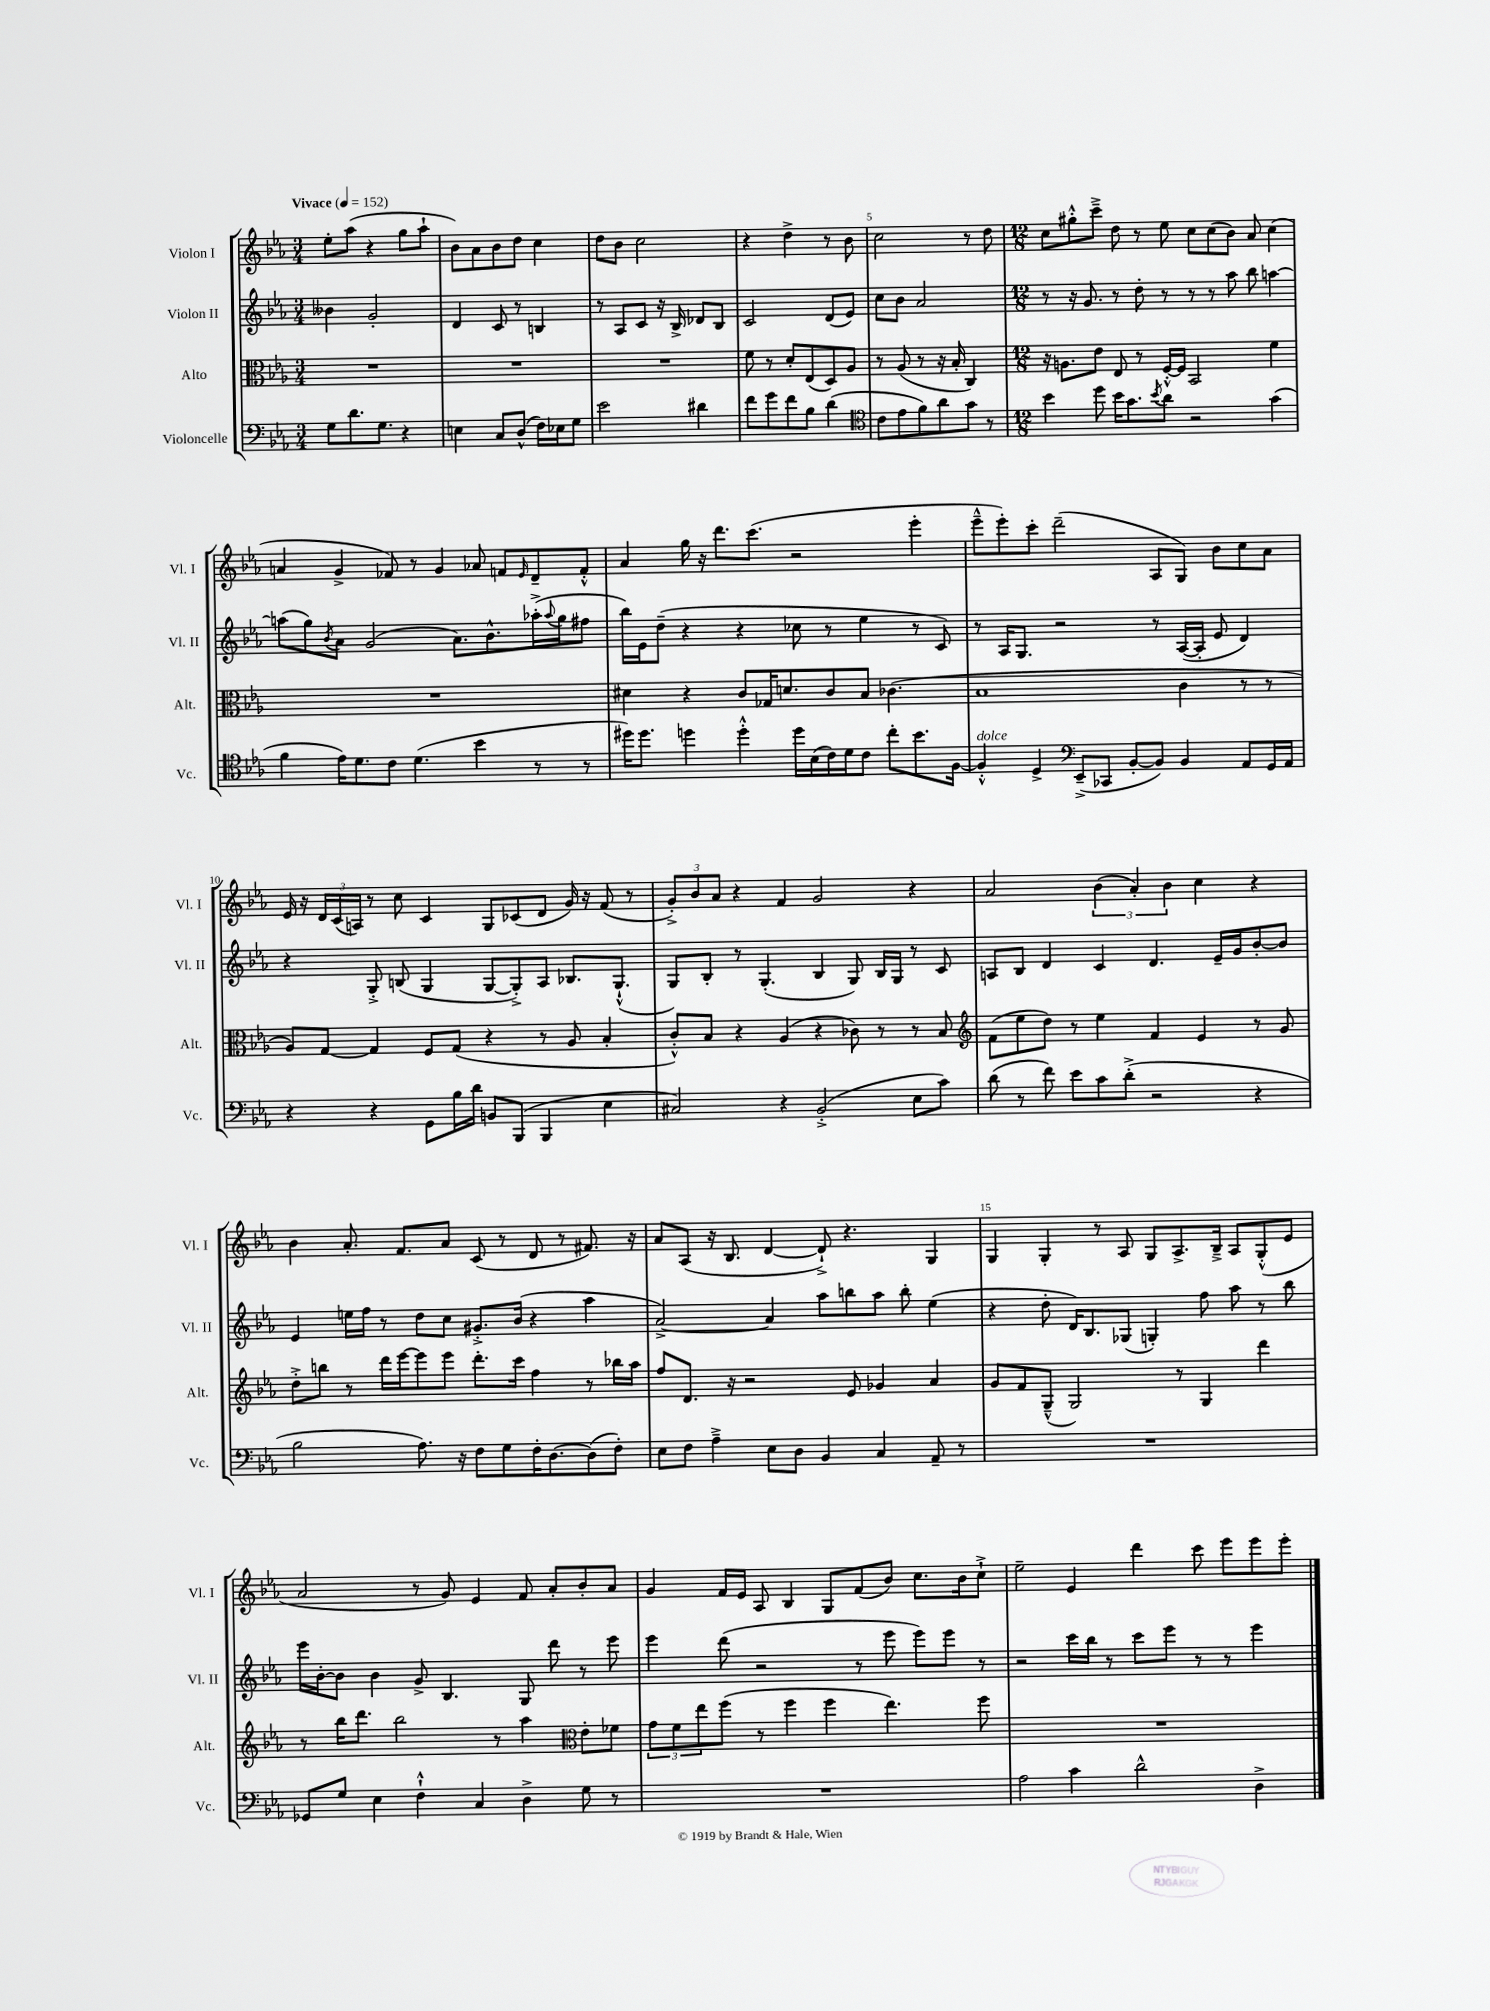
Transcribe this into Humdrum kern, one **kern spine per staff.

**kern	**kern	**kern	**kern
*part4	*part3	*part2	*part1
*staff4	*staff3	*staff2	*staff1
*I"Violoncelle	*I"Alto	*I"Violon II	*I"Violon I
*I'Vc.	*I'Alt.	*I'Vl. II	*I'Vl. I
*clefF4	*clefC3	*clefG2	*clefG2
*k[b-e-a-]	*k[b-e-a-]	*k[b-e-a-]	*k[b-e-a-]
*M3/4	*M3/4	*M3/4	*M3/4
*MM152	*MM152	*MM152	*MM152
=1	=1	=1	=1
!	!	!	!LO:TX:a:B:t=Vivace
8G\L	2.r	4b--X\	8ee-'\L
8.d\	.	.	(8aa-\J
.	.	2g'/	4r
8.G\J	.	.	.
4r	.	.	8gg\L
.	.	.	8aa-`\J
=2	=2	=2	=2
4En\	2.r	4d/	8b-\L)
.	.	.	8a-\
8C/L	.	8c/	8b-\
(8D^^/J	.	8r	8dd\J
16F\LL)	.	4Bn/	4cc\
16E-X\J	.	.	.
8G\J	.	.	.
=3	=3	=3	=3
2e-\	2.r	8r	8dd\L
.	.	8A-/L	8b-\J
.	.	8c/J	2cc\
.	.	16r	.
.	.	16B-^/	.
4d#X\	.	8d-X/L	.
.	.	8B-/J	.
=4	=4	=4	=4
8f\L	8f\	2c/	4r
8g\	8r	.	.
8f\	8d'/L	.	4dd^\
8B-\J	(8E-/	.	.
(4d\	8D/)	(8d/L	8r
.	8A-/J	8e-/J)	8b-\
=5	=5	=5	=5
*clefC4	*	*	*
8c\L	8r	8cc\L	2cc\
8e-\	(8A-/	8b-\J	.
8f\)	8r	2a-/	.
8a-\	16r	.	.
.	16B-'/	.	.
8g\J	4C/)	.	8r
8r	.	.	8dd\
=6	=6	=6	=6
*M12/8	*M12/8	*M12/8	*M12/8
4b-\	16r	8r	8cc\L
.	8.An\L	.	.
.	.	16r	8gg#X'^^\
.	.	8.g/	.
8dd\	8e-\J	.	8ccc~^\J
16b-\KL	8E-/	8r	8dd\
8.g\	.	.	.
.	8r	8dd'\	8r
8qb-/	.	.	.
8a-\J	[16F'^^/LL	8r	8ee-\
.	16F/JJ]	.	.
2r	2BB-/	8r	8cc\L
.	.	8r	(8cc\
.	.	8aa-\	8b-\J)
.	.	8bb-\	8a-/
(4g\	4f\	[4aan\	(4cc\
!!LO:LB:g=z
=7	=7	=7	=7
4f\	1.r	(8aan\L]	4an/
.	.	8gg\)	.
.	.	8qb-/	.
16e-\KL)	.	8a-\J	4g^/
8.d\	.	.	.
.	.	(2g/	.
8c\J	.	.	8f-X/)
(4.d\	.	.	8r
.	.	.	4g/
.	.	8.a-\L)	.
4b-\	.	.	8a-X/
.	.	8.b-^^\	.
.	.	.	8fn/L
.	.	.	16qqe-/
8r	.	(16aa-X'^\L	8d~/
.	.	8qqaa-/	.
.	.	16gg\J	.
8r	.	8ff#X\J	8f'^^/J
=8	=8	=8	=8
16dd#X\KL)	4d#X\	16bb-\LL)	4a-/
8.dd#\J	.	16e-\J	.
.	.	(8dd~\J	.
4ddn\	4r	4r	16gg\
.	.	.	16r
.	.	.	8.ddd\L
4dd'^^\	8c/L	4r	.
.	.	.	(8.ccc\J
.	16G-X/K	.	.
.	8.dn/	.	.
16dd\LL	.	8cc-X\	2r
(16B-\	.	.	.
16c\)	8c/	8r	.
16d\J	.	.	.
8c\J	8B-/J	4ee-\	.
8cc'\L	(4.c-X\	.	.
8.b-\	.	8r	4eee-'\
.	.	8c/)	.
[16F\Jk	.	.	.
=9	=9	=9	=9
!LO:TX:a:i:t=dolce	!	!	!
4F'^^/]	1B-	8r	8eee-~^^\L
.	.	16A-/KL	8eee-'\)
.	.	8.G/J	.
4D^/	.	.	8ccc'\J
.	.	2r	(2ddd~\
*clefF4	*	*	*
(8EE-~^/L	.	.	.
8CC-X/J	.	.	.
[8BB-'/L	.	.	.
8BB-/J])	.	8r	8A-/L
4BB-/	4c\	([16A-/LL	8G/J)
.	.	16A-'/JJ]	.
.	.	8e-/	8b-\L
8AA-/L	8r	4d/)	8cc\
16GG/L	8r	.	8a-\J
16AA-/JJ	.	.	.
!!LO:LB:g=z
=10	=10	=10	=10
4r	8A-/L)	4r	16e-/
.	.	.	16r
.	[8G/J	.	24d/LL
.	.	.	(24c/
.	.	.	24An/JJ)
4r	4G/]	8G'^/	8r
.	.	(8Bn/	8cc\
8GG\L	8F/L	4G/	4c/
16B-\L	(8G/J	.	.
16d\JJ	.	.	.
8BBn/L	4r	[8G/L	8G/L
(8BBB-/J	.	8G'^/])	(8c-X/
4BBB-/	8r	8A-/J	8d/J
.	8A-/	8.B-X/L	16g/)
.	.	.	16r
4E-\	4B-'/	.	(8f/
.	.	(8.G`^^/J	.
.	.	.	8r
=11	=11	=11	=11
2C#X/)	8c'^^/L)	8G/L)	12g'^/L)
.	.	.	12b-/
.	8B-/J	8B-'/J	.
.	.	.	12a-/J
.	4r	8r	4r
.	.	(4.G'/	.
4r	(4A-/	.	4f/
(2BB-'^/	4r	4B-/	2g/
.	8c-X\)	8G/)	.
.	8r	16B-/LL	.
.	.	16G/JJ	.
8E-\L	8r	8r	4r
8c\J)	8B-/	8c/	.
=12	=12	=12	=12
*	*clefG2	*	*
(8d\	(8f\L	8An/L	2a-/
8r	8ee-\	8B-/J	.
8f\)	8dd\J)	4d/	.
8e-\L	8r	.	.
8c\	4ee-\	4c/	(6b-\
(8d'^\J	.	.	.
.	.	.	6a-'/)
2r	4f/	4.d/	.
.	.	.	6b-\
.	4e-/	.	4cc\
.	.	16e-~/LL	.
.	.	16g/J	.
4r	8r	[8b-'/	4r
.	8g/	8b-/J]	.
!!LO:LB:g=z
=13	=13	=13	=13
2B-\	8dd'^\L	4e-/	4b-\
.	8bbn\J	.	.
.	8r	16een\LL	8.a-'/
.	.	16ff\JJ	.
.	16ddd\LL	8r	.
.	[16eee-\J	.	8.f/L
8.A-\)	8eee-\]	8dd\L	.
.	8eee-\J	8cc\J	8a-/J
16r	.	.	.
8F\L	8.ddd'\L	8.g#X'^/L	(8c/
8G\	.	.	8r
.	16ccc\Jk	(16b-/Jk	.
16F'\K	4ff\	4r	8d/
[8.D\	.	.	.
.	.	.	8r
(8D\]	8r	4aa-\	8.f#X/)
8F'\J)	16bb-X\LL	.	.
.	16aa-\JJ	.	16r
=14	=14	=14	=14
8E-\L	8ff/L	[2a-^/)	8a-/L
8F\J	8.d/J	.	(8A-/J
4A-~^\	.	.	16r
.	16r	.	8.B-/
.	2r	.	.
8E-\L	.	4a-/]	[4d/
8D\J	.	.	.
4BB-/	.	8aa-\L	8d`^/])
.	8e-/	8bbn\	4.r
4C/	4g-X/	8aa-\J	.
.	.	8bb'\	.
8AA-~/	4a-/	(4ee-\	4G/
8r	.	.	.
=15	=15	=15	=15
1.r	8g/L	4r	4G/
.	8f/	.	.
.	(8G~^^/J	8dd'\	4G'/
.	2G/)	16d/KL)	.
.	.	8.B-/	.
.	.	.	8r
.	.	(8G-X/J	8A-/
.	.	4Gn'/)	8G/L
.	8r	.	8.A-^/
.	4G/	8ff\	.
.	.	.	16B-~^/Jk
.	.	8aa-\	8A-/L
.	4ddd\	8r	(8G'^^/
.	.	8bb-\	8e-/J
!!LO:LB:g=z
=16	=16	=16	=16
8GG-X/L	8r	16eee-\LL	2a-/
.	.	[16b-'\J	.
8G/J	16bb-\KL	8b-\J]	.
.	8.ddd\J	.	.
4E-\	.	4b-\	.
.	2bb-\	.	.
4F`^^\	.	8g^/	8r
.	.	4.B-/	8g/)
4C/	.	.	4e-/
.	8r	.	.
4D^\	4aa-\	8G/	8f/
.	.	8ddd\	8a-'/L
*	*clefC3	*	*
8G\	8e-'\L	8r	8b-'/
8r	8f-X\J	8eee-\	8a-/J
=17	=17	=17	=17
1.r	12g\L	4eee-\	4g/
.	12f\	.	.
.	12ee-\	.	.
.	(8ff\J	(8ddd\	16f/LL
.	.	.	16e-/JJ
.	8r	2r	8A-/
.	4ff\	.	4B-/
.	4ff\	.	8G/L
.	.	8r	(8f/
.	4.ee-\)	8eee-\	8b-/J)
.	.	8eee-\L)	8.cc\L
.	.	8eee-\J	.
.	.	.	16b-\k
.	8ff\	8r	8cc`^\J
=18	=18	=18	=18
2A-\	1.r	2r	2ee-~\
4c\	.	16ccc\LL	4e-/
.	.	16bb-\JJ	.
.	.	8r	.
2d^^\	.	8ccc\L	4ddd\
.	.	8eee-\J	.
.	.	8r	8ccc\
.	.	8r	8eee-\L
4D^\	.	4eee-\	8eee-\
.	.	.	8eee-'\J
==	==	==	==
*-	*-	*-	*-
